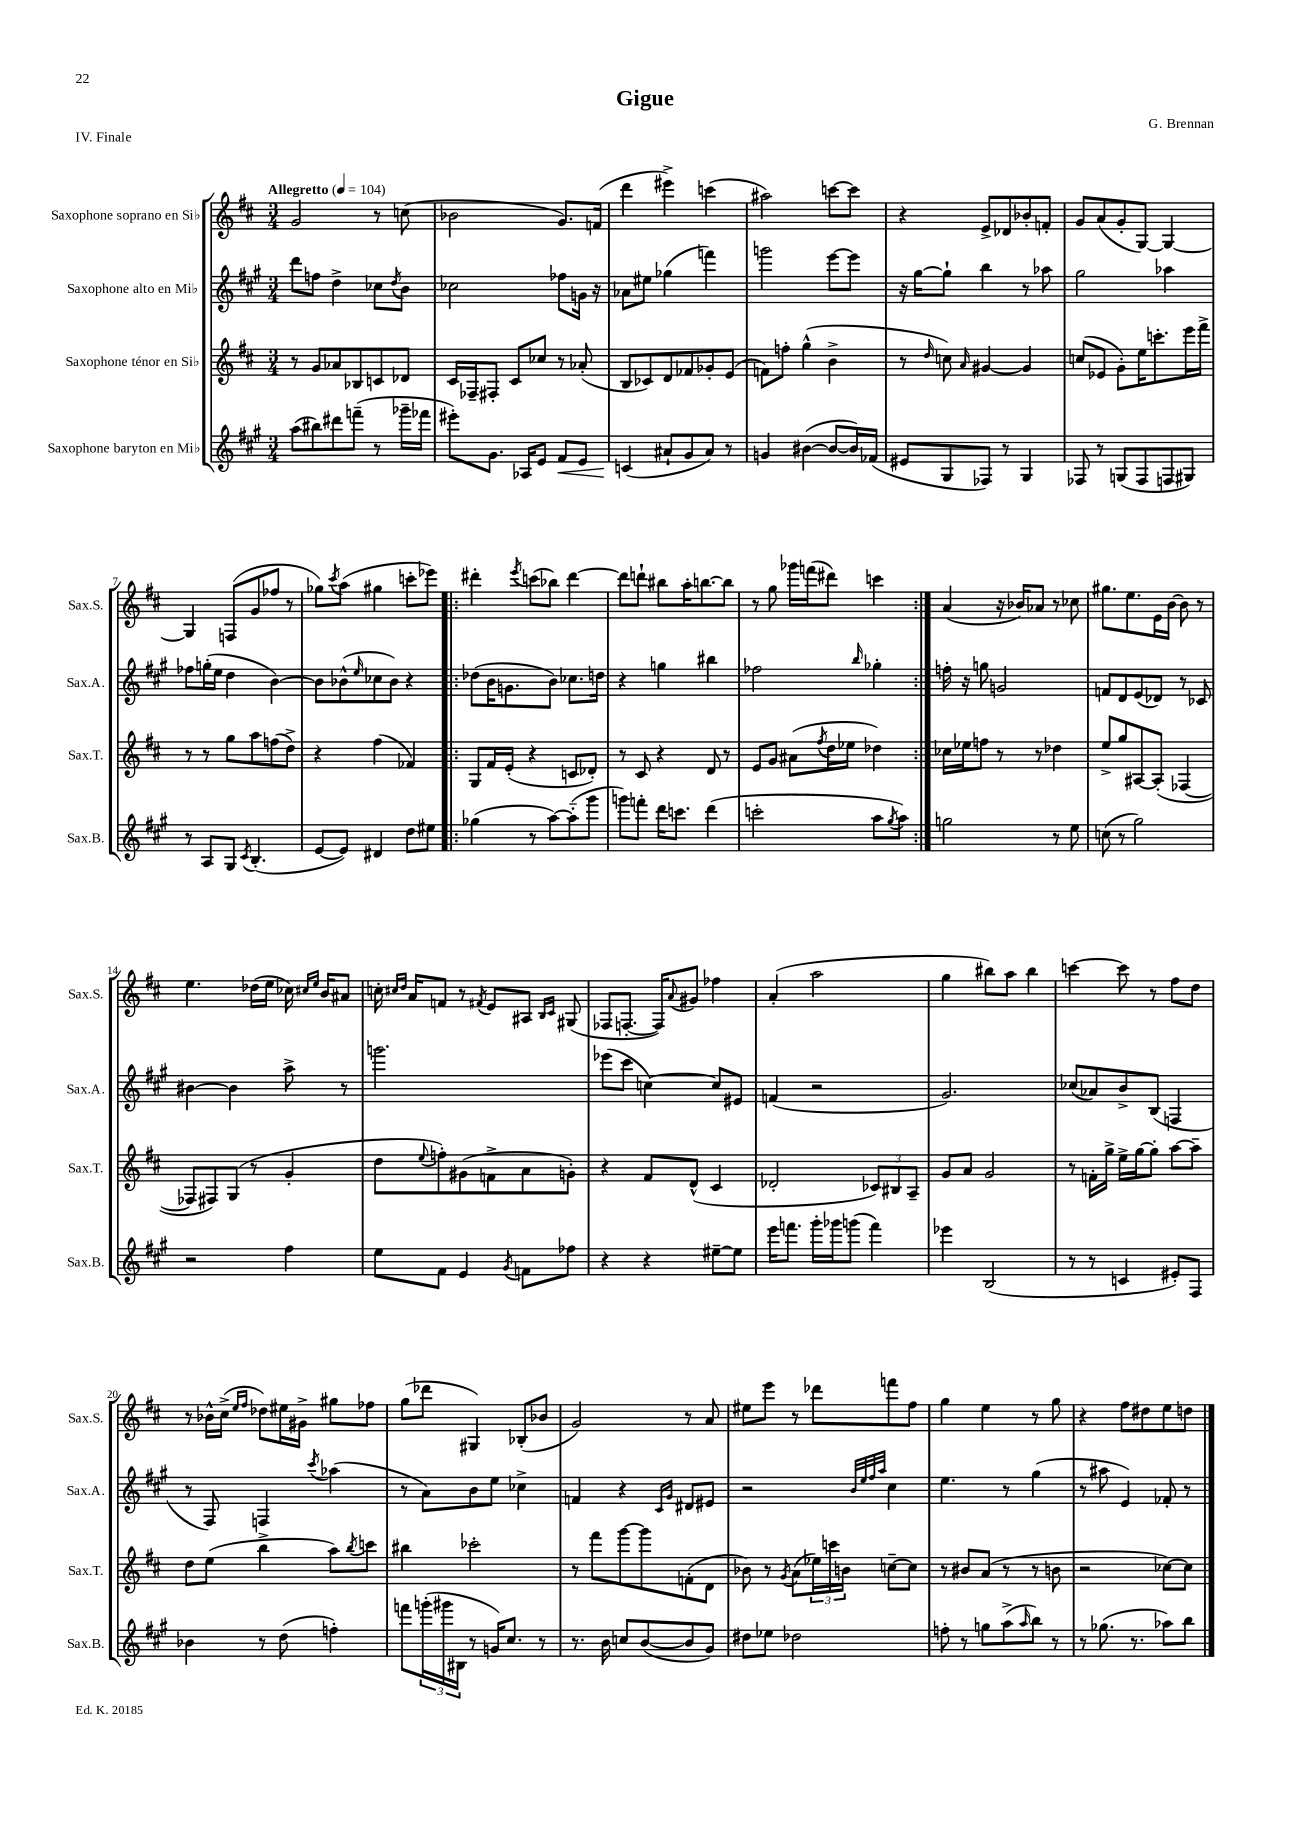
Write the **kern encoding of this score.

**kern	**dynam	**kern	**kern	**kern
*part4	*part4	*part3	*part2	*part1
*staff4	*staff4	*staff3	*staff2	*staff1
*I"Saxophone baryton en Mi♭	*	*I"Saxophone ténor en Si♭	*I"Saxophone alto en Mi♭	*I"Saxophone soprano en Si♭
*I'Sax.B.	*	*I'Sax.T.	*I'Sax.A.	*I'Sax.S.
*clefG2	*	*clefG2	*clefG2	*clefG2
*k[f#c#g#]	*	*k[f#c#]	*k[f#c#g#]	*k[f#c#]
*M3/4	*	*M3/4	*M3/4	*M3/4
*MM104	*	*MM104	*MM104	*MM104
=1	=1	=1	=1	=1
!	!	!	!	!LO:TX:a:B:t=Allegretto
(8aa\L	.	8r	8ddd\L	2g/
8bb#X\)	.	8g/L	8ffn\J	.
8ddd#X\	.	8a-X/	4dd^\	.
(8fffn~\J	.	8B-X/	.	.
8r	.	8cn/	8cc-X\L	8r
.	.	.	8qdd/	.
16ggg-X~\LL	.	8d-X/J	8b\J	(8ccn\
16fff-X\JJ	.	.	.	.
=2	=2	=2	=2	=2
8eee#X'\L)	.	16c#/LL	2cc-X\	2b-X\
.	.	16F-X~/J	.	.
8.g#\J	.	8F#X'/J	.	.
.	.	8c#/L	.	.
16A-X/KL	.	.	.	.
8e/J	.	8cc-X/J	.	.
!	!LO:HP:b	!	!	!
8f#/L	<	8r	8ff-X\L	8.g/L)
8e/J	.	(8a-X'/	16gn\Jk	.
.	.	.	16r	(16fn/Jk
=3	=3	=3	=3	=3
(4cn/	.	8B/L	8a-X\L	4ddd\
.	.	8c-X/)	8ee#X\J	.
8a#X`/L	[	8d/	(4gg-X\	4eee#X^\)
8g#/	.	8f-X/	.	.
8a#/J)	.	8g-X'/	4fffn\)	(4cccn\
8r	.	(8e/J	.	.
=4	=4	=4	=4	=4
4gn/	.	8fn\L)	2gggn\	2aa#X\)
.	.	8ffn'\J	.	.
([4b#X\	.	(4gg^^\	.	.
8b#/L_	.	4b^\	[8eee\L	[8cccn\L
16b#/L])	.	.	8eee\J]	8ccc\J]
(16f-X/JJ	.	.	.	.
=5	=5	=5	=5	=5
8e#X/L	.	8r	16r	4r
.	.	.	[16gg#\KL	.
.	.	16qqdd/	.	.
8G#/	.	8ccn\)	8gg#`\J]	.
.	.	16qqa/	.	.
8F-X/J)	.	[4g#X/	4bb\	8e^/L
8r	.	.	.	8d-X/
4G#/	.	4g#/]	8r	8b-X'/
.	.	.	8aa-X\	8fn'/J
=6	=6	=6	=6	=6
8F-X/	.	(8ccn/L	2gg#\	8g/L
8r	.	8e-X/J	.	(8a/
(8Gn/L	.	8g'\L)	.	8g'/
8F-/	.	16ee\K	.	[8G/J)
.	.	8.cccn'\	.	.
8Fn/	.	.	4aa-X\	4G/_
8G#X/J)	.	16eee\L	.	.
.	.	16fff#^\JJ	.	.
!!LO:LB:g=z
=7	=7	=7	=7	=7
8r	.	8r	8ff-X\L	4G/]
8A/L	.	8r	(16ggn'\L	.
.	.	.	16ee\JJ	.
8G#/J	.	8gg\L	4dd\	(8Fn/L
8qc#/	.	.	.	.
(4.B'/	.	8aa\	.	8g/
.	.	(8ffn\	[4b\)	8ff-X/J
.	.	8dd^\J)	.	8r
=8	=8	=8	=8	=8
[8e/L	.	4r	8b\L]	8gg-X\L)
.	.	.	.	8qccc#/
8e/J])	.	.	(8b-X^^\	(8aa\J
.	.	.	16qqee/	.
4d#X/	.	(4ff#\	8cc-X\	4gg#X\
.	.	.	8b-\J)	.
8dd\L	.	4f-X/)	4r	8cccn'\L
8ee#X\J	.	.	.	8eee-X\J)
=9!|:	=9!|:	=9!|:	=9!|:	=9!|:
(4gg-X\	.	8G/L	(8dd-X\L	4ddd#X'\
.	.	16f#/L	16b\K	.
.	.	(16e'/JJ	8.gn\	.
.	.	.	.	8qeee/
8r	.	4r	.	(8cccn\L
[8aa\L)	.	.	8b\J)	8bb-X\J)
(8aa\]	.	8cn/L	8.cc-X\L	[4ddd#\
8ggg#\J	.	8d-X'/J)	.	.
.	.	.	16ddn\Jk	.
=10	=10	=10	=10	=10
8gggn\L)	.	8r	4r	8ddd#\L]
8fffn'\J	.	8c#/	.	8dddn`\J
16ddd\KL	.	4r	4ggn\	8bb#X\L
8.cccn\J	.	.	.	.
.	.	.	.	16aa'\K
.	.	.	.	[8.bbn\
(4ddd\	.	8d/	4bb#X\	.
.	.	8r	.	8bb\J]
=11	=11	=11	=11	=11
2cccn'\	.	8e/L	2ff-X\	8r
.	.	8g/J	.	8gg\
.	.	(8a#X\L	.	16ggg-X\LL
.	.	.	.	(16fffn\J
.	.	8qff#/	.	.
.	.	16dd\L	.	8ddd#X\J)
.	.	16ee-X\JJ	.	.
.	.	.	16qqbb/	.
8aa\L	.	4dd-X\)	4gg-X'\	4cccn\
8qgg#/	.	.	.	.
8aa\J)	.	.	.	.
=12:|!	=12:|!	=12:|!	=12:|!	=12:|!
2ggn\	.	16cc-X\LL	16ffn'\	(4a/
.	.	16ee-X\J	16r	.
.	.	8ffn\J	8ggn\	.
.	.	8r	2gn/	16r
.	.	.	.	16b-X/KL)
.	.	8r	.	8a-X/J
8r	.	4dd-X\	.	8r
8ee\	.	.	.	8cc-X\
=13	=13	=13	=13	=13
(8ccn\	.	8ee^/L	8fn/L	8.gg#X\L
8r	.	8gg/	8d/	.
.	.	.	.	8.ee\
2gg#\)	.	[8A#X/	(8e/	.
.	.	(8A#'/J]	8d-X/J)	16e\L
.	.	.	.	[16b\JJ
.	.	[4F-X/	8r	8b\]
.	.	.	8c-X/	8r
!!LO:LB:g=z
=14	=14	=14	=14	=14
2r	.	8F-X/L]	[4b#X\	4.ee\
.	.	8F#X/)	.	.
.	.	(8G/J	4b#\]	.
.	.	8r	.	(16dd-X\LL
.	.	.	.	16ee\JJ
4ff#\	.	4g'/	8aa^\	16cc-X\)
.	.	.	.	16qqcc#X/LL
.	.	.	.	16qqee/JJ
.	.	.	.	16b/KL
.	.	.	8r	8a#X/J
=15	=15	=15	=15	=15
8ee\L	.	8dd\L	2.gggn\	16ccn'\
.	.	.	.	16qqcc#X/LL
.	.	.	.	16qqdd/JJ
.	.	.	.	16a/KL
.	.	8qqee/	.	.
8f#\J	.	8ffn'\)	.	8fn/J
4e/	.	(8g#X\	.	8r
.	.	.	.	8qf#X/
.	.	8fn^\	.	8e/L
8qg#/	.	.	.	.
8fn\L	.	8a\	.	8A#X/J
.	.	.	.	16qqB/LL
.	.	.	.	16qqc#/JJ
8ff-X\J	.	8gn'\J)	.	(8G#X/
=16	=16	=16	=16	=16
4r	.	4r	(8eee-X\L	8F-X/L
.	.	.	8ccc#\J	[8.Fn'/J
4r	.	8f#/L	[4ccn\)	.
.	.	.	.	16F/KL])
.	.	.	.	8qqa/
.	.	(8d^^/J	.	8g#X/J
[8ee#X~\L	.	4c#/	8cc/L]	4ff-X\
8ee#\J]	.	.	8e#X/J	.
=17	=17	=17	=17	=17
16eee\KL	.	2d-X'/	(4fn/	(4a'/
8.fffn\J	.	.	.	.
16ggg#'\LL	.	.	2r	2aa\
16ggg-X\J	.	.	.	.
(8gggn\J	.	.	.	.
4fff\)	.	12c-X/L)	.	.
.	.	12B#X/	.	.
.	.	12A~/J	.	.
=18	=18	=18	=18	=18
4eee-X\	.	8g/L	2.g#/)	4gg\
.	.	8a/J	.	.
(2B/	.	2g/	.	8bb#X\L)
.	.	.	.	8aa\J
.	.	.	.	4bb#\
=19	=19	=19	=19	=19
8r	.	8r	(8cc-X/L	[4cccn\
8r	.	16fn'\LL	8a-X/)	.
.	.	16gg^\JJ	.	.
4cn/	.	16ee^\LL	8b^/	8ccc\]
.	.	[16gg\J	.	.
.	.	8gg'\J]	(8B/J	8r
8e#X'/L)	.	[8aa\L	4Fn/	8ff#\L
8F#/J	.	8aa~\J]	.	8dd\J
!!LO:LB:g=z
=20	=20	=20	=20	=20
4b-X\	.	8dd\L	8r	8r
.	.	(8ee\J	8F#/)	16b-X^^\LL
.	.	.	.	(16cc#^\JJ
.	.	.	.	16qqee/LL
.	.	.	.	16qqff#/JJ
8r	.	4bb^\	4Fn/	8dd-X\L)
(8dd\	.	.	.	16ee#X\L
.	.	.	.	16g#X^\JJ
.	.	.	8qccc#/	.
4ffn'\)	.	8aa\L)	(4aa-X\	8gg#X\L
.	.	8qbb/	.	.
.	.	8cccn\J	.	8ff-X\J
=21	=21	=21	=21	=21
8fffn\L	.	4bb#X\	8r	(8gg\L
(24gggn'\L	.	.	8a\L)	8ddd-X\J
24ggg#X\	.	.	.	.
24B#X\JJ	.	.	.	.
8r	.	2ccc-X'\	8b\	4G#X/)
16gn/KL)	.	.	8ee\J	.
8.cc#/J	.	.	.	.
.	.	.	4cc-X^\	(8B-X'/L
8r	.	.	.	8b-X/J
=22	=22	=22	=22	=22
8.r	.	8r	4fn/	2g/)
.	.	8fff#\L	.	.
16b\	.	.	.	.
8ccn/L	.	[8ggg\	4r	.
([8b/	.	8ggg\]	.	.
.	.	.	16qqc#/LL	.
.	.	.	16qqg#/JJ	.
8b/]	.	(8fn'\	8d#X/L	8r
8g#/J)	.	8d\J	8e#X/J	8a/
=23	=23	=23	=23	=23
8dd#X\L	.	8b-X\)	2r	8ee#X\L
8ee-X\J	.	8r	.	8eee\J
.	.	8qg/	.	.
2dd-X\	.	(8a\L	.	8r
.	.	24ee-X\L)	.	8ddd-X\L
.	.	24cccn\	.	.
.	.	24bn\JJ	.	.
.	.	.	32qqb/LLL	.
.	.	.	32qqee/	.
.	.	.	32qqff#/	.
.	.	.	32qqaa/JJJ	.
.	.	[8ccn~\L	4cc#\	8fffn\
.	.	8cc\J]	.	8ff#\J
=24	=24	=24	=24	=24
8ffn'\	.	8r	4.ee\	4gg\
8r	.	8b#X/L	.	.
8ggn\L	.	(8a/J	.	4ee\
(8aa^\	.	8r	8r	.
16qqaa/	.	.	.	.
8bb\J)	.	8r	(4gg#\	8r
8r	.	8bn\	.	8gg\
=25	=25	=25	=25	=25
8r	.	2r	8r	4r
(8.gg-X\	.	.	8aa#X\	.
.	.	.	4e/)	8ff#\L
8.r	.	.	.	.
.	.	.	.	8dd#X\
8aa-X\L)	.	[8cc-X\L)	8f-X'/	8ee\
8bb\J	.	8cc-\J]	8r	8ddn\J
==	==	==	==	==
*-	*-	*-	*-	*-
